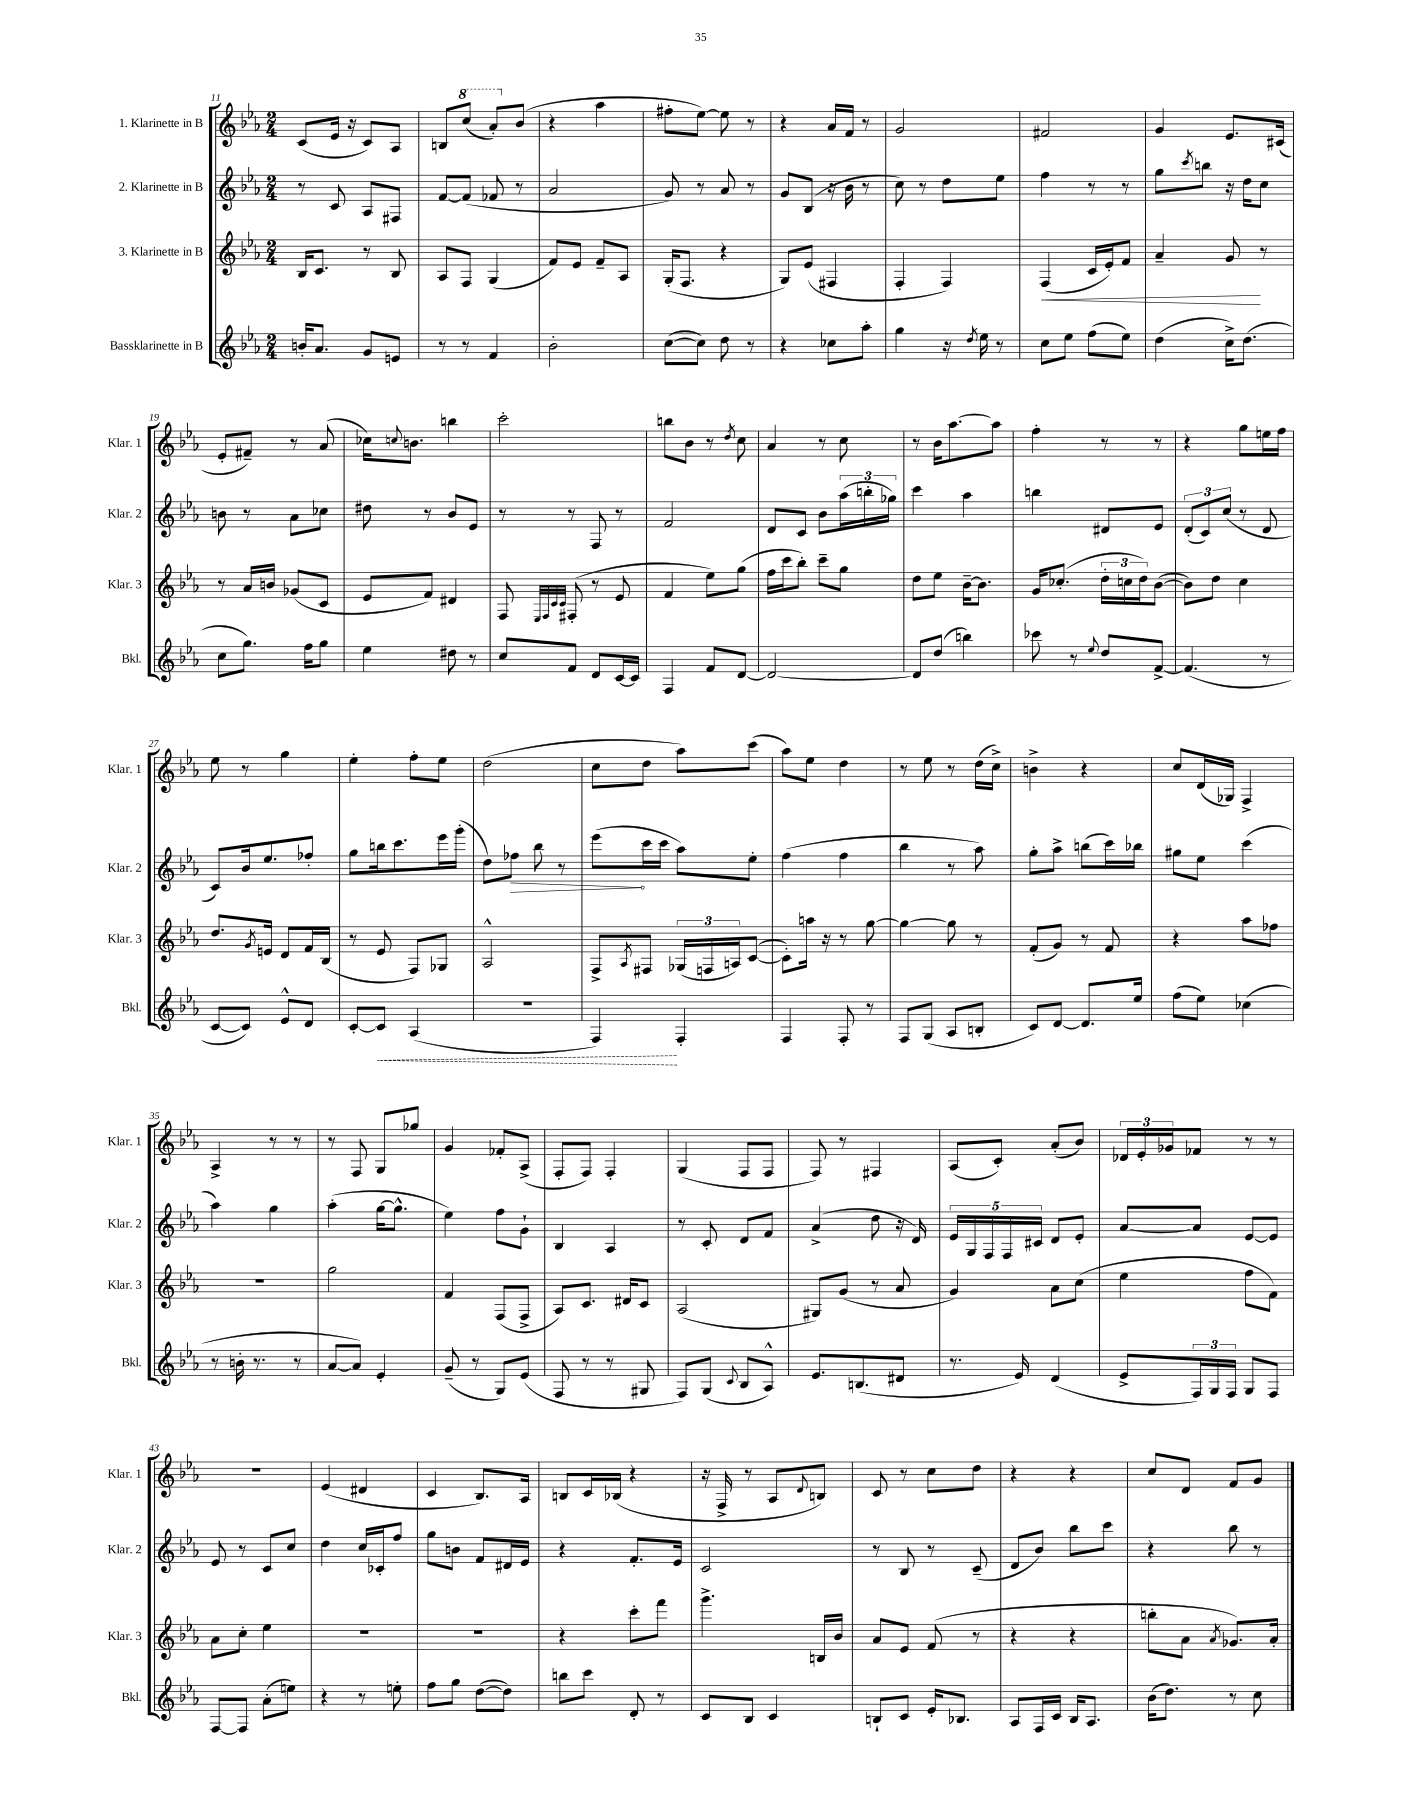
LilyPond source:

<<
\new StaffGroup <<
\new Staff = "s0" \with { instrumentName = "1. Klarinette in B" shortInstrumentName = "Klar. 1" } {
    \clef treble \key ees \major \numericTimeSignature \time 2/4
    c'8( ees'16 r16 c'8) aes8 |
    b8 \ottava #1 c'''8( aes''8-.) \ottava #0 bes'8( |
    r4 aes''4 |
    fis''8-. ees''8~) ees''8 r8 |
    r4 aes'16 f'16 r8 |
    g'2 |
    fis'2 |
    g'4 ees'8. cis'16( |
    ees'8-. fis'8--) r8 aes'8( |
    ces''16) \appoggiatura { c''8 } b'8. b''4 |
    c'''2-. |
    b''8 bes'8 r8 \acciaccatura { d''8 } c''8 |
    aes'4 r8 c''8 |
    r8 bes'16 aes''8.~ aes''8 |
    f''4-. r8 r8 |
    r4 g''8 e''16 f''16 |
    ees''8 r8 g''4 |
    ees''4-. f''8-. ees''8 |
    d''2( |
    c''8 d''8 aes''8) c'''8( |
    aes''8) ees''8 d''4 |
    r8 ees''8 r8 d''16( c''16->) |
    b'4-> r4 |
    c''8 d'16( ges16) f4-> |
    aes4-> r8 r8 |
    r8 f8 g8 ges''8 |
    g'4 fes'8-. aes8->( |
    f8-. f8) f4-. |
    g4( f8 f8 |
    f8) r8 fis4 |
    aes8( c'8-.) aes'8-.( bes'8) |
    \tuplet 3/2 { des'16 ees'16-. ges'16 } fes'8 r8 r8 |
    r2 |
    ees'4( dis'4 |
    c'4 bes8.) aes16 |
    b8 c'16 bes16( r4 |
    r16 f16-> r8 aes8 \appoggiatura { d'8 } b8) |
    c'8 r8 c''8 d''8 |
    r4 r4 |
    c''8 d'8 f'8 g'8 \bar "|." |
}
\new Staff = "s1" \with { instrumentName = "2. Klarinette in B" shortInstrumentName = "Klar. 2" } {
    \clef treble \key ees \major \numericTimeSignature \time 2/4
    r8 c'8 aes8 fis8 |
    f'8~ f'8( fes'8 r8 |
    aes'2 |
    g'8) r8 aes'8 r8 |
    g'8 bes8( r16 bes'16 r8 |
    c''8) r8 d''8 ees''8 |
    f''4 r8 r8 |
    g''8 \acciaccatura { c'''8 } b''8 r16 d''16 c''8 |
    b'8 r8 aes'8 ces''8 |
    dis''8 r8 bes'8 ees'8 |
    r8 r8 f8 r8 |
    f'2 |
    d'8 c'8 bes'8 \tuplet 3/2 { aes''16( b''16-. ges''16) } |
    c'''4 aes''4 |
    b''4 dis'8 ees'8 |
    \tuplet 3/2 { d'8-.( c'8) c''8( } r8 d'8 |
    c'8) bes'16 ees''8. fes''8-. |
    g''8 b''16 c'''8. ees'''16 g'''16-.( |
    d''8) \once \override Hairpin.circled-tip = ##t fes''8\> bes''8 r8 |
    ees'''8\!( c'''16 c'''16 aes''8) ees''8-. |
    f''4( f''4 |
    bes''4 r8 aes''8) |
    g''8-. aes''8-> b''8( c'''16) bes''16 |
    gis''8 ees''8 c'''4( |
    aes''4) g''4 |
    aes''4-.( g''16~ g''8.-^ |
    ees''4) f''8 g'8-! |
    bes4 aes4 |
    r8 c'8-. d'8 f'8 |
    aes'4->( d''8 r16 d'16) |
    \tuplet 5/4 { ees'16 g16 f16 f16 cis'16 } d'8 ees'8-. |
    aes'8~ aes'8 ees'8~ ees'8 |
    ees'8 r8 c'8 c''8 |
    d''4 c''16 ces'16-. f''8 |
    g''8 b'8 f'8 dis'16 ees'16 |
    r4 f'8.-. ees'16 |
    c'2 |
    r8 bes8 r8 c'8--( |
    d'8 bes'8) bes''8 c'''8 |
    r4 bes''8 r8 \bar "|." |
}
\new Staff = "s2" \with { instrumentName = "3. Klarinette in B" shortInstrumentName = "Klar. 3" } {
    \clef treble \key ees \major \numericTimeSignature \time 2/4
    bes16 c'8. r8 bes8 |
    aes8 f8 g4( |
    f'8) ees'8 f'8-- aes8 |
    g16-.( f8. r4 |
    g8) ees'8( fis4 |
    f4-. f4) |
    f4\<( c'16 ees'16-.) f'8 |
    aes'4-- g'8\! r8 |
    r8 aes'16 b'16 ges'8( c'8 |
    ees'8 f'8) dis'4 |
    f8 \grace { ees32 f32 c'32 c'32 } fis8-.( r8 ees'8 |
    f'4 ees''8) g''8( |
    f''16 c'''16 bes''8-.) c'''8-- g''8 |
    d''8 ees''8 bes'16~-- bes'8. |
    g'16 ces''8.-.( \tuplet 3/2 { d''16-. c''16 d''16) } bes'8~( |
    bes'8) d''8 c''4 |
    d''8. \acciaccatura { g'8 } e'16 d'8 f'16 bes16( |
    r8 ees'8 f8) ges8 |
    aes2-^ |
    f8-> \acciaccatura { aes8 } fis8 \tuplet 3/2 { ges16( f16 a16) } c'8~( |
    c'8-.) a''16 r16 r8 g''8~ |
    g''4~ g''8 r8 |
    f'8-.( g'8) r8 f'8 |
    r4 aes''8 fes''8 |
    R2 |
    g''2 |
    f'4 f8( f8-> |
    aes8) c'8. dis'16 c'8 |
    aes2( |
    gis8) g'8( r8 aes'8 |
    g'4) aes'8 c''8( |
    ees''4 f''8 f'8) |
    aes'8 c''8-. ees''4 |
    R2 |
    R2 |
    r4 c'''8-. f'''8 |
    g'''4.-> b16 bes'16 |
    aes'8 ees'8 f'8( r8 |
    r4 r4 |
    b''8-. aes'8 \acciaccatura { aes'8 } ges'8.) aes'16-. \bar "|." |
}
\new Staff = "s3" \with { instrumentName = "Bassklarinette in B" shortInstrumentName = "Bkl." } {
    \clef treble \key ees \major \numericTimeSignature \time 2/4
    b'16-. aes'8. g'8 e'8 |
    r8 r8 f'4 |
    bes'2-. |
    c''8~( c''8) d''8 r8 |
    r4 ces''8 aes''8-. |
    g''4 r16 \acciaccatura { d''8 } ees''16 r8 |
    c''8 ees''8 f''8( ees''8) |
    d''4( c''16->) d''8.( |
    c''8 g''8.) f''16 g''8 |
    ees''4 dis''8 r8 |
    c''8 f'8 d'8 c'16~ c'16 |
    f4 f'8 d'8~ |
    d'2~ |
    d'8 d''8( b''4) |
    ces'''8 r8 \appoggiatura { ees''8 } d''8 f'8~-> |
    f'4.( r8 |
    c'8~ c'8) ees'8-^ d'8 |
    c'8~-. \once \override Hairpin.style = #'dashed-line c'8\< aes4( |
    R2 |
    f4\!) f4-. |
    f4 f8-. r8 |
    f8 g8( aes8 b8-. |
    c'8) d'8~ d'8. ees''16 |
    f''8( ees''8) ces''4( |
    r8 b'16-. r8. r8 |
    aes'8~ aes'8) ees'4-. |
    g'8--( r8 g8) ees'8( |
    f8 r8 r8 gis8 |
    f8) g8( \appoggiatura { c'8 } bes8 aes8-^) |
    ees'8. b8.( dis'8 |
    r8. ees'16) d'4( |
    ees'8-> \tuplet 3/2 { f16) g16 f16 } g8 f8 |
    f8~ f8 aes'8-.( e''8) |
    r4 r8 e''8-. |
    f''8 g''8 d''8~( d''8) |
    b''8 c'''8 d'8-. r8 |
    c'8 bes8 c'4 |
    b8-! c'8 ees'16-. bes8. |
    aes8 f16 c'16 bes16 aes8. |
    bes'16( d''8.) r8 c''8 \bar "|." |
}
>>
>>
\layout { \context { \Score currentBarNumber = #11 } }
